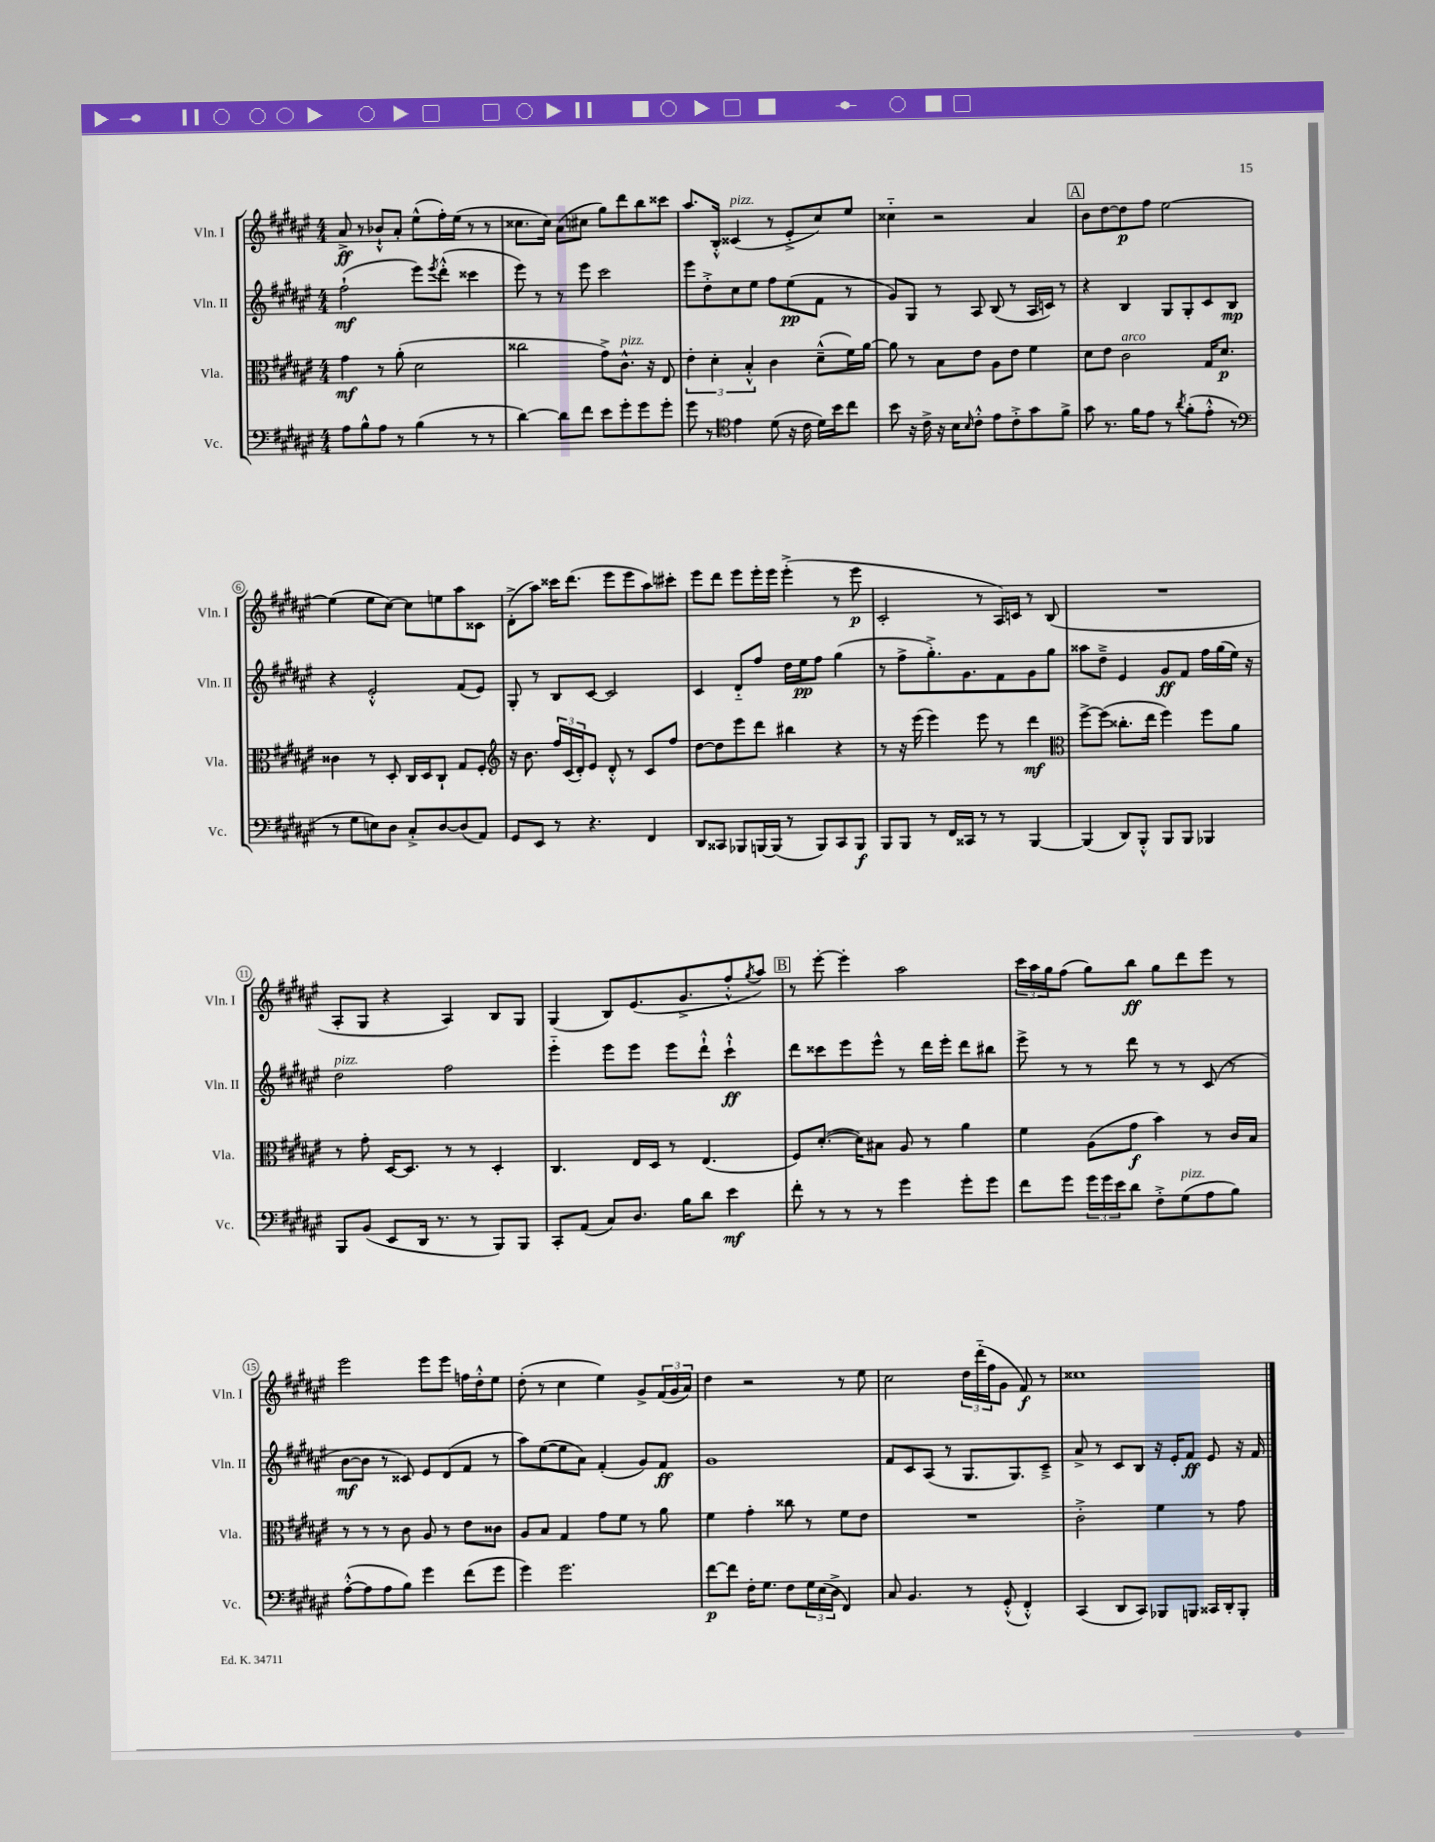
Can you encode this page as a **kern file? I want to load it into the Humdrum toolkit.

**kern	**kern	**kern	**kern
*staff4	*staff3	*staff2	*staff1
*clefF4	*clefC3	*clefG2	*clefG2
*k[f#c#g#d#a#e#]	*k[f#c#g#d#a#e#]	*k[f#c#g#d#a#e#]	*k[f#c#g#d#a#e#]
*M4/4	*M4/4	*M4/4	*M4/4
8A#	4g#	(2ff#`	8a#^
8B^^	.	.	8r
8A#	8r	.	8b-`^^
8r	(8a#'	.	8a#'
(4B	2d#	8eee#)	(8ee#^^
.	.	8qeee#	.
.	.	(8ddd#'^^	16ff#')
.	.	.	(16ee#
8r	.	4ccc##	8r
8r	.	.	8r
=	=	=	=
[4d#)	2cc##	8eee#)	8.cc##
.	.	8r	.
.	.	.	16cc##)
8d#]	.	8r	(8a#
8f#	.	8eee#	8cc#
8e#	8g#^)	2ccc#	8gg#)
8g#'	8.c#^^	.	8ddd#
8g#	.	.	8bb
.	16r	.	.
8g#'	8E#	.	8ccc##
=	=	=	=
8g#	6e#'	8eee#	8.aa#
8r	.	8dd#'^	.
.	6d#'	.	.
.	.	.	16B'^^
*clefC4	*	*	*
4e#	.	8cc#	(4c##
.	6B'^^	.	.
.	.	8ee#	.
(8d#	4c#	8ff#	8r
16r	.	(8ee#	8e#'^
16c#	.	.	.
16d#)	(8d#~^^	8f#	8cc#)
16b	.	.	.
8cc#	16f#)	8r	8ee#
.	[16a#	.	.
=	=	=	=
8b	8a#]	8g#)	4cc##'~
16r	8r	8G#	.
16c#^	.	.	.
16r	8B	8r	2r
16B	.	.	.
16qqB	.	.	.
8c#'^^	8e#	8A#	.
8e#	8A#	(8B	.
8c#'^	8e#	8r	.
8g#	4f#	16A#	4a#
.	.	16c)	.
8f#^	.	8r	.
=	=	=	=
8g#	8d#	4r	8b
8.r	8e#	.	[8dd#
.	2c#	4B	8dd#]
16f#	.	.	.
8e#	.	.	8ff#
8r	.	8G#	[2ee#
8qa#	.	.	.
(8f#'	.	8G#'	.
8e#'^^	16G#	8c#	.
.	8.d#	.	.
8r	.	8B	.
=	=	=	=
*clefF4	*	*	*
8r	4c##	4r	(4ee#]
8G#	.	.	.
8E)	8r	2e#'^^	8ee#
8D#	8D#'	.	[8cc#)
8C#'^	16C#	.	8cc#]
.	16D#	.	.
[8D#	8C#`	.	8ee
(8D#]	8G#	(8f#	8aa#
8AA#)	8F#'	8e#)	8c##
=	=	=	=
*	*clefG2	*	*
8GG#	16r	8G#'	(8d#'^
.	8.b	.	.
8EE#	.	8r	8aa#)
8r	24ff#	8B	16ccc##
.	(24c#	.	.
.	.	.	(8.ddd#
.	24d#')	.	.
4.r	8e#	[8c#	.
.	8d#'^^	2c#]	8eee#
.	8r	.	8eee#
4FF#	8c#	.	8aa#)
.	8ff#	.	8ccc#'
=	=	=	=
8DD#	[8dd#	4c#	8eee#
8CC##	8dd#]	.	8ddd#
8BBB-	8eee#	8d#'~	8eee#
[16BBB	8ddd#	8ff#	16eee#'
(16BBB]	.	.	16eee#
8r	4bb#	16dd#	(4eee#'^
.	.	16ee#	.
8BBB)	.	8ff#	.
8CC##	4r	(4gg#	8r
8BBB	.	.	8eee#
=	=	=	=
8BBB	8r	8r	2c#'
8BBB	16r	8ff#^	.
.	(16eee#	.	.
8r	4eee#)	8.gg#'^)	.
16FF#	.	.	.
16CC##	.	8.g#	.
8r	8eee#	.	8r
8r	8r	8f#	16A#)
.	.	.	16c
[4BBB	4ddd#	8g#	8r
.	.	8gg#	(8B
=	=	=	=
*	*clefC3	*	*
(4BBB]	[8ff#^	8aa##	1r
.	(8ff#]	8dd#~^	.
8DD#)	8.cc##'	4e#	.
8BBB'^^	.	.	.
.	16ee#	.	.
8BBB	4ff#)	8g#	.
8BBB	.	8f#	.
4BBB-	8ff#	16ff#	.
.	.	(16gg#	.
.	8a#	16ee#)	.
.	.	16r	.
=	=	=	=
8BBB	8r	2dd#	8A#'
(8BB	8g#'	.	8G#
8EE#	[16D#	.	4r
.	8.D#]	.	.
16DD#	.	.	.
8.r	.	.	.
.	8r	2ff#	4A#)
8r	8r	.	.
8BBB)	4D#'	.	8B
8BBB	.	.	8G#
=	=	=	=
8CC#'	4.C#	4eee#'~	(4G#
(8AA#	.	.	.
8C#)	.	8eee#	8B)
8.D#	16E#	8eee#	(8.e#
.	16D#	.	.
.	8r	8eee#	.
16B	.	.	8.g#^
8d#	(4.E#	8ddd#`^^	.
4e#	.	4ccc#`^^	8ff#'^^
.	.	.	8qgg#
.	.	.	8aa#)
=	=	=	=
8f#'	8F#)	8ddd#	8r
8r	([8.d#'	8ccc##	[8eee#'
8r	.	8eee#	4eee#']
.	16d#])	.	.
8r	8B#	8eee#^^	.
4g#	8A#	8r	2aa#
.	8r	16ddd#	.
.	.	16eee#'	.
8g#'	4a#	8ddd#	.
8g#	.	8bb#	.
=	=	=	=
8f#	4f#	8eee#^	24ccc#
.	.	.	24aa#
.	.	.	24gg#
8g#	.	8r	(8ff#
24g#	(8A#	8r	8gg#)
24g#	.	.	.
24e#	.	.	.
8d#	8g#	8ddd#	8bb
8F#'^	4b)	8r	8gg#
(8G#	.	8r	8ddd#
8A#	8r	(8c#	8eee#
8B)	16c#	8r	8r
.	16B	.	.
=	=	=	=
([8A#'^^	8r	[8b	2eee#
8A#]	8r	8b]	.
8A#	8r	8r	.
8B)	8c#	8c##)	.
4g#	8A#	8e#	8eee#
.	8r	(8d#	8eee#
(8f#	8e#	8f#	16ff
.	.	.	16dd#'^^
8g#	8c##	8r	8ee#
=	=	=	=
4g#)	8A#	8aa#)	(8dd#'
.	8B	([8ee#	8r
2.g#	4G#	8ee#]	4cc#
.	.	8a#)	.
.	8g#	(4f#'	4ee#)
.	8f#	.	.
.	8r	8g#)	8g#^
.	8a#	8f#	(24f#
.	.	.	24g#
.	.	.	24a#)
=	=	=	=
[8f#	4f#	1g#	4dd#
8f#]	.	.	.
16F#'	4g#'	.	2r
8.G#	.	.	.
8F#	8cc##	.	.
24G#	8r	.	.
(24E#	.	.	.
24D#^	.	.	.
4FF#)	8f#	.	8r
.	8e#	.	8ee#
=	=	=	=
8C#	1r	8f#	2cc#
4.BB	.	8c#	.
.	.	(8A#	.
.	.	8r	.
8r	.	8.G#	24dd#
.	.	.	(24ddd#'~
.	.	.	24ff#
(8GG#'^^	.	.	8g#
.	.	8.G#)	.
4FF#'^^)	.	.	8f#)
.	.	8c#~^	8r
=	=	=	=
(4CC#	2c#'^	8a#^	1cc##
.	.	8r	.
8DD#	.	8c#	.
8CC#)	.	8B	.
8BBB-	4f#	16r	.
.	.	16e#'	.
8BBB	.	8f#	.
16CC##	8r	8e#	.
16DD#'	.	.	.
8BBB'	8g#	16r	.
.	.	16f#	.
==	==	==	==
*-	*-	*-	*-
